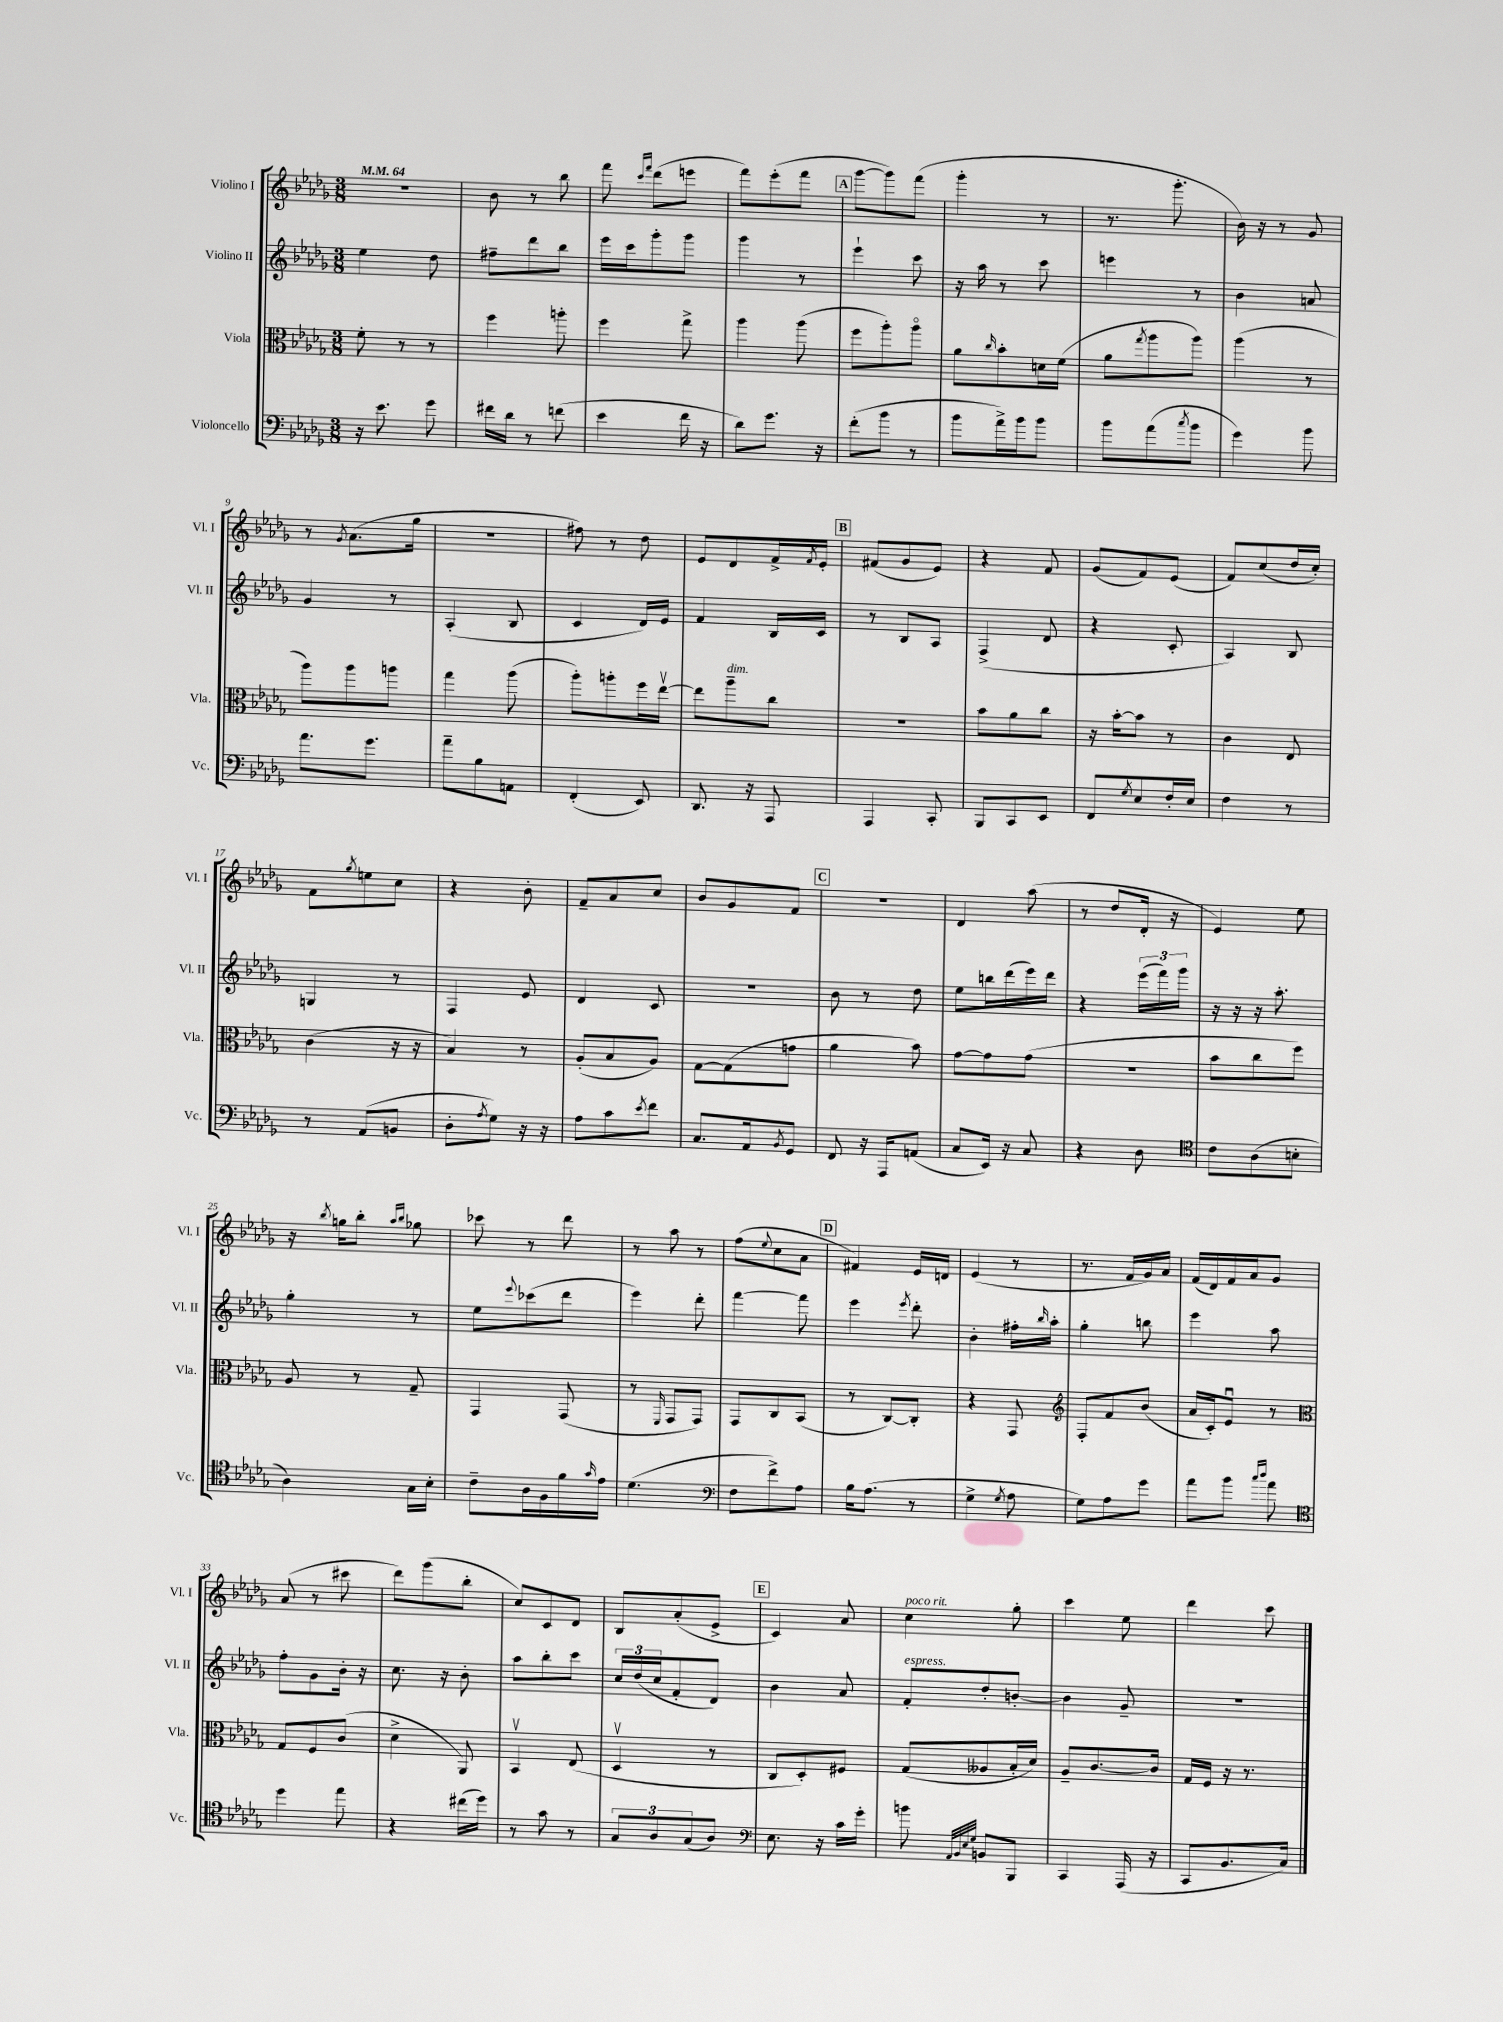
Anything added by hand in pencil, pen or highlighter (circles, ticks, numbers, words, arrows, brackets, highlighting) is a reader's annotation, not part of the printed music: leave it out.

**kern	**kern	**kern	**kern
*staff4	*staff3	*staff2	*staff1
*clefF4	*clefC3	*clefG2	*clefG2
*k[b-e-a-d-g-]	*k[b-e-a-d-g-]	*k[b-e-a-d-g-]	*k[b-e-a-d-g-]
*M3/8	*M3/8	*M3/8	*M3/8
*MM64	*MM64	*MM64	*MM64
16r	8f'	4ee-	4.r
8.e-	.	.	.
.	8r	.	.
8g-	8r	8dd-	.
=	=	=	=
16f#	4ff	8ff#~	8b-
16d-	.	.	.
8r	.	8ddd-	8r
(8f	8aa'	8bb-	8bb-
=	=	=	=
4e-	4ff	16eee-	8fff
.	.	16ccc	.
.	.	.	16qqccc
.	.	.	16qqfff
.	.	8ggg-'	(8ddd-
16f	8gg-^	8ggg-	8eee
16r	.	.	.
=	=	=	=
8d-)	4aa-	4ggg-	8fff)
8.g-	.	.	(8eee-'
.	(8aa-	8r	8fff
16r	.	.	.
=	=	=	=
(8f'	8ff	4eee-`	[8ggg-
8b-	8aa-')	.	8ggg-])
8r	8aa-o	8ccc	(8fff
=	=	=	=
8b-	8a-	16r	4ggg-'
.	.	16aa-	.
.	16qqcc	.	.
16a-^)	8b-'	8r	.
16b-	.	.	.
8b-	16d	8ccc	8r
.	(16f	.	.
=	=	=	=
8b-	8a-	4eee	8.r
.	8qgg-	.	.
(8a-	8aa-	.	.
.	.	.	8.ggg-'
8qcc	.	.	.
8b-	8aa-)	8r	.
=	=	=	=
4g-)	(4aa-	4b-	16b-)
.	.	.	16r
.	.	.	8r
8b-	8r	8a	8g-
=	=	=	=
8.a-	8aa-)	4g-	8r
.	.	.	8qg-
.	8aa-	.	(8.a-
8.g-	.	.	.
.	8aa	8r	.
.	.	.	16gg-
=	=	=	=
8a-~	4gg-	(4A-'	4.r
8B-	.	.	.
8AA	(8aa-	8B-	.
=	=	=	=
(4FF'	8aa-')	4c	8ff#)
.	8aa'	.	8r
8EE-)	16ff	16d-)	8dd-
.	[16ee-v	16e-	.
=	=	=	=
8.DD-	8ee-]	4f	8e-
.	8aa-~	.	8d-
16r	.	.	.
8AAA-	8cc	16B-	16f^
.	.	.	8qf
.	.	16c	16e-'
=	=	=	=
4AAA-	4.r	8r	(8f#
.	.	8B-	8g-
8CC'	.	8A-	8e-)
=	=	=	=
8BBB-	8b-	(4F^	4r
8CC	8a-	.	.
8EE-	8cc	8d-	8f
=	=	=	=
8FF	16r	4r	(8g-
.	[16b-'	.	.
8qG-	.	.	.
8E-	8b-]	.	8f)
16F'	8r	8c'	(8e-
16E-	.	.	.
=	=	=	=
4F	4c	4A-)	8f)
.	.	.	(8cc
8r	8E-	8B-	16dd-
.	.	.	16cc')
=	=	=	=
8r	(4c	4G	8f
.	.	.	8qgg-
(8AA-	.	.	8ee
8BB	16r	8r	8cc
.	16r	.	.
=	=	=	=
8D-'	4B-)	4F	4r
8qA-	.	.	.
8G-)	.	.	.
16r	8r	8e-	8b-'
16r	.	.	.
=	=	=	=
8A-	(8A-'	4d-	8f~
8c	8B-	.	8a-
8qe-	.	.	.
8f	8A-)	8c	8cc
=	=	=	=
8.C	[8G-	4.r	8b-
.	(8G-]	.	8g-
16AA-	.	.	.
8qBB-	.	.	.
8GG-	8g	.	8f
=	=	=	=
8FF	4a-	8b-	4.r
16r	.	8r	.
16AAA-	.	.	.
(8AA	8b-)	8dd-	.
=	=	=	=
8C	[8g-	8ee-	4d-
16EE-)	8g-]	16bb	.
16r	.	(16ddd-	.
8C	(8g-	16eee-)	(8aa-
.	.	16ddd-	.
=	=	=	=
4r	4.r	4r	8r
.	.	.	8dd-
8D-	.	(24eee-	16d-'
.	.	24fff)	.
.	.	.	16r
.	.	24ggg-	.
=	=	=	=
*clefC4	*	*	*
8c	8b-	16r	4e-)
.	.	16r	.
(8A-	8cc	16r	.
.	.	8.aa-'	.
8B'	8ff)	.	8ee-
=	=	=	=
4A-)	8A-	4gg-'	16r
.	.	.	8qbb-
.	.	.	16gg
.	8r	.	8bb-'
.	.	.	16qqaa-
.	.	.	16qqbb-
16G-	8G-~	8r	8gg-
16B-'	.	.	.
=	=	=	=
8c~	4GG-	8ee-	8ccc-
.	.	8qqeee-	.
16A-	.	(8ccc-	8r
16F	.	.	.
16f	(8GG-	8ddd-	8ddd-
16qqg-	.	.	.
16e-	.	.	.
=	=	=	=
(4.d-	8r	4eee-)	8r
.	16qqFF	.	.
.	8GG-	.	8aa-
.	8GG-)	8ddd-'	8r
=	=	=	=
*clefF4	*	*	*
8F	8GG-	[4fff	(8ff
.	.	.	8qqee-
8f^)	8C	.	8cc
8A-	(8BB-	8fff]	8a-
=	=	=	=
16B-	8r	4eee-	4f#)
(8.A-	.	.	.
.	[8C)	.	.
.	.	8qeee-	.
8r	8C']	8ddd-'	16e-
.	.	.	16d
=	=	=	=
4G-^	4r	4b-'	(4e-
8qG-	.	.	.
8A-	8GG-	16ff#'	8r
.	.	16qqbb-	.
.	.	16aa-'	.
=	=	=	=
*	*clefG2	*	*
8G-)	8F'	4gg-'	8.r
8A-	8f	.	.
.	.	.	16f
8g-	(8b-	8bb	16g-)
.	.	.	16a-
=	=	=	=
8a-	16a-	4eee-	(16f
.	16c')	.	16d-)
8b-	8e-u	.	16f
.	.	.	16a-
16qqcc	.	.	.
16qqdd-	.	.	.
8a-	8r	8aa-	8g-
=	=	=	=
*clefC4	*clefC3	*	*
4dd-	8G-	8ff'	(8a-
.	8F	8g-	8r
8ee-	(8c	16b-'	8ccc#
.	.	16r	.
=	=	=	=
4r	4d-^	8.cc	8ddd-)
.	.	.	(8ggg-
.	.	16r	.
(16cc#	8AA-)	8b-'	8bb-'
16dd-)	.	.	.
=	=	=	=
8r	4BB-v	8aa-	8cc)
8g-	.	8bb-'	8c
8r	(8E-	8ccc	8d-
=	=	=	=
12G-	4D-v	24cc	8B-
.	.	(24dd-	.
12A-	.	24cc	.
.	.	8f'	(8a-'
(12G-	.	.	.
8A-)	8r	8d-)	8e-^
=	=	=	=
*clefF4	*	*	*
8.E-	8C	4b-	4c)
.	8D-')	.	.
16r	.	.	.
16c	8F#	8a-	8a-
16g-'	.	.	.
=	=	=	=
8b	(8G-	8f'	4cc
32qqAA-	.	.	.
32qqBB-	.	.	.
32qqE-	.	.	.
32qqG-	.	.	.
8BB	8A--	8dd-'	.
8BBB-	16B-'	[8b'	8gg-'
.	16d-)	.	.
=	=	=	=
4CC	8A-~	4b]	4ccc
.	[8.c	.	.
(16AAA-	.	8g-~	8ee-
16r	16c]	.	.
=	=	=	=
8CC	16G-	4.r	4ddd-
.	16F	.	.
8.BB-	16r	.	.
.	8.r	.	.
.	.	.	8ccc
16C)	.	.	.
==	==	==	==
*-	*-	*-	*-
